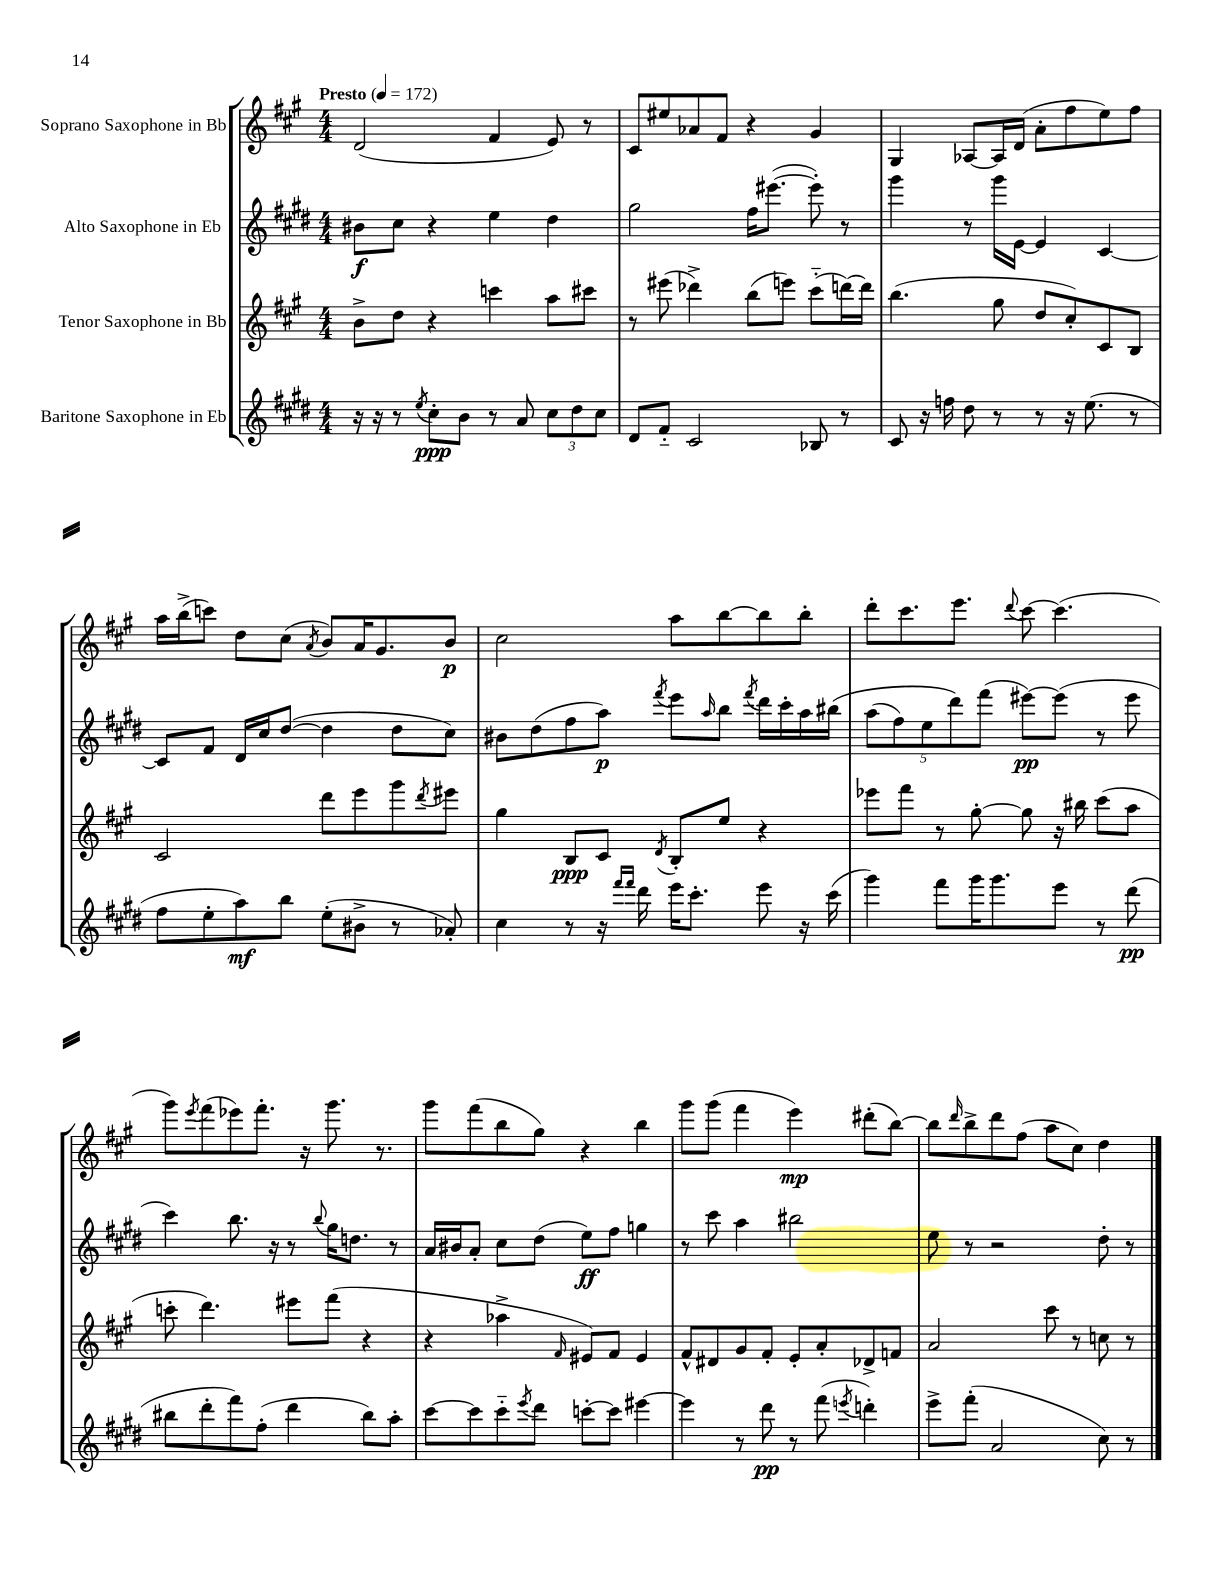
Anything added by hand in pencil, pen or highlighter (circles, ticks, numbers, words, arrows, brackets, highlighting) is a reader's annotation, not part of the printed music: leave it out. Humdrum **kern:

**kern	**kern	**kern	**kern
*staff4	*staff3	*staff2	*staff1
*clefG2	*clefG2	*clefG2	*clefG2
*k[f#c#g#d#]	*k[f#c#g#]	*k[f#c#g#d#]	*k[f#c#g#]
*M4/4	*M4/4	*M4/4	*M4/4
*MM172	*MM172	*MM172	*MM172
16r	8b^	8b#	(2d
16r	.	.	.
8r	8dd	8cc#	.
8qee	.	.	.
8cc#'	4r	4r	.
8b	.	.	.
8r	4ccc	4ee	4f#
8a	.	.	.
12cc#	8aa	4dd#	8e)
12dd#	.	.	.
.	8ccc#	.	8r
12cc#	.	.	.
=	=	=	=
8d#	8r	2gg#	8c#
8f#'~	(8eee#	.	8ee#
2c#	4ddd-^)	.	8a-
.	.	.	8f#
.	(8bb	16ff#	4r
.	.	([8.eee#	.
.	8eee)	.	.
8B-	(8ccc#'~	8eee#'])	4g#
8r	[16ddd)	8r	.
.	16ddd]	.	.
=	=	=	=
8c#	(4.bb	4ggg#	4G#
16r	.	.	.
16ff	.	.	.
8dd#	.	8r	[8A-
8r	8gg#	16ggg#	16A-]
.	.	[16e	(16d
8r	8dd	4e]	8a'
16r	8cc#')	.	8ff#
(8.ee	.	.	.
.	8c#	[4c#	8ee)
8r	8B	.	8ff#
=	=	=	=
8ff#	2c#	8c#]	16aa
.	.	.	(16bb^
8ee'	.	8f#	8ccc)
8aa)	.	16d#	8dd
.	.	16cc#	.
8bb	.	([8dd#	(8cc#
.	.	.	8qa
(8ee'	8ddd	4dd#]	8b)
8b#^	8eee	.	16a
.	.	.	8.g#
8r	8ggg#	8dd#	.
.	8qddd	.	.
8a-')	8eee#	8cc#)	8b
=	=	=	=
4cc#	4gg#	8b#	2cc#
.	.	(8dd#	.
8r	8B	8ff#	.
16r	8c#	8aa)	.
16qqfff#	.	.	.
16qqfff#	.	.	.
16ddd#	.	.	.
.	8qd	8qfff#	.
16eee	8B'	8eee	8aa
8.ccc#'	.	.	.
.	.	16qqaa	.
.	8ee	8bb	[8bb
.	.	8qfff#	.
8eee	4r	16ddd#	8bb]
.	.	16ccc#'	.
16r	.	16aa	8bb'
(16ccc#	.	&(16bb#	.
=	=	=	=
4ggg#)	8eee-	(10aa	8ddd'
.	.	10ff#)	.
.	8fff#	.	8.ccc#
.	.	10ee	.
8fff#	8r	.	.
.	.	10ddd#&)	.
.	.	.	8.eee
16ggg#	[8gg#'	.	.
.	.	(10fff#	.
8.ggg#	.	.	.
.	.	.	8qqddd
.	8gg#]	[8eee#)	[8ccc#
8eee	16r	(8eee#]	(4.ccc#]
.	16bb#	.	.
8r	(8ccc#	8r	.
(8ddd#	8aa	8eee#	.
=	=	=	=
8bb#	8ccc'	4ccc#)	8ggg#)
.	.	.	8qeee
8ddd#'	4.ddd)	.	(8fff#
8fff#)	.	8.bb	8eee-)
(8ff#'	.	.	8.fff#'
.	.	16r	.
4ddd#	8eee#	8r	.
.	.	.	16r
.	.	8qqbb	.
.	(8fff#	16gg#	8.ggg#
.	.	8.dd	.
8bb#)	4r	.	.
.	.	.	8.r
8aa'	.	8r	.
=	=	=	=
[8ccc#	4r	16a	8ggg#
.	.	16b#	.
8ccc#]	.	8a'	(8fff#
8ccc#'~	4aa-^	8cc#	8bb
8qeee	.	.	.
8ddd#	.	(8dd#	8gg#)
.	16qqf#	.	.
[8ccc'	8e#)	8ee)	4r
8ccc]	8f#	8ff#	.
[4eee#	4e#	4gg	4bb
=	=	=	=
4eee#]	8f#^^	8r	8ggg#
.	8d#	8ccc#	(8ggg#
8r	8g#	4aa	4fff#
8ddd#	8f#'	.	.
8r	8e'	2bb#	4eee)
(8fff#	8a'	.	.
8qeee	.	.	.
4ddd')	8d-^	.	(8ddd#'
.	8f	.	[8bb)
=	=	=	=
8eee^	2a	8ee	8bb]
.	.	.	16qqddd
(8fff#'	.	8r	8bb^
2a	.	2r	8ddd
.	.	.	(8ff#
.	8ccc#	.	8aa
.	8r	.	8cc#)
8cc#)	8cc	8dd#'	4dd
8r	8r	8r	.
==	==	==	==
*-	*-	*-	*-
